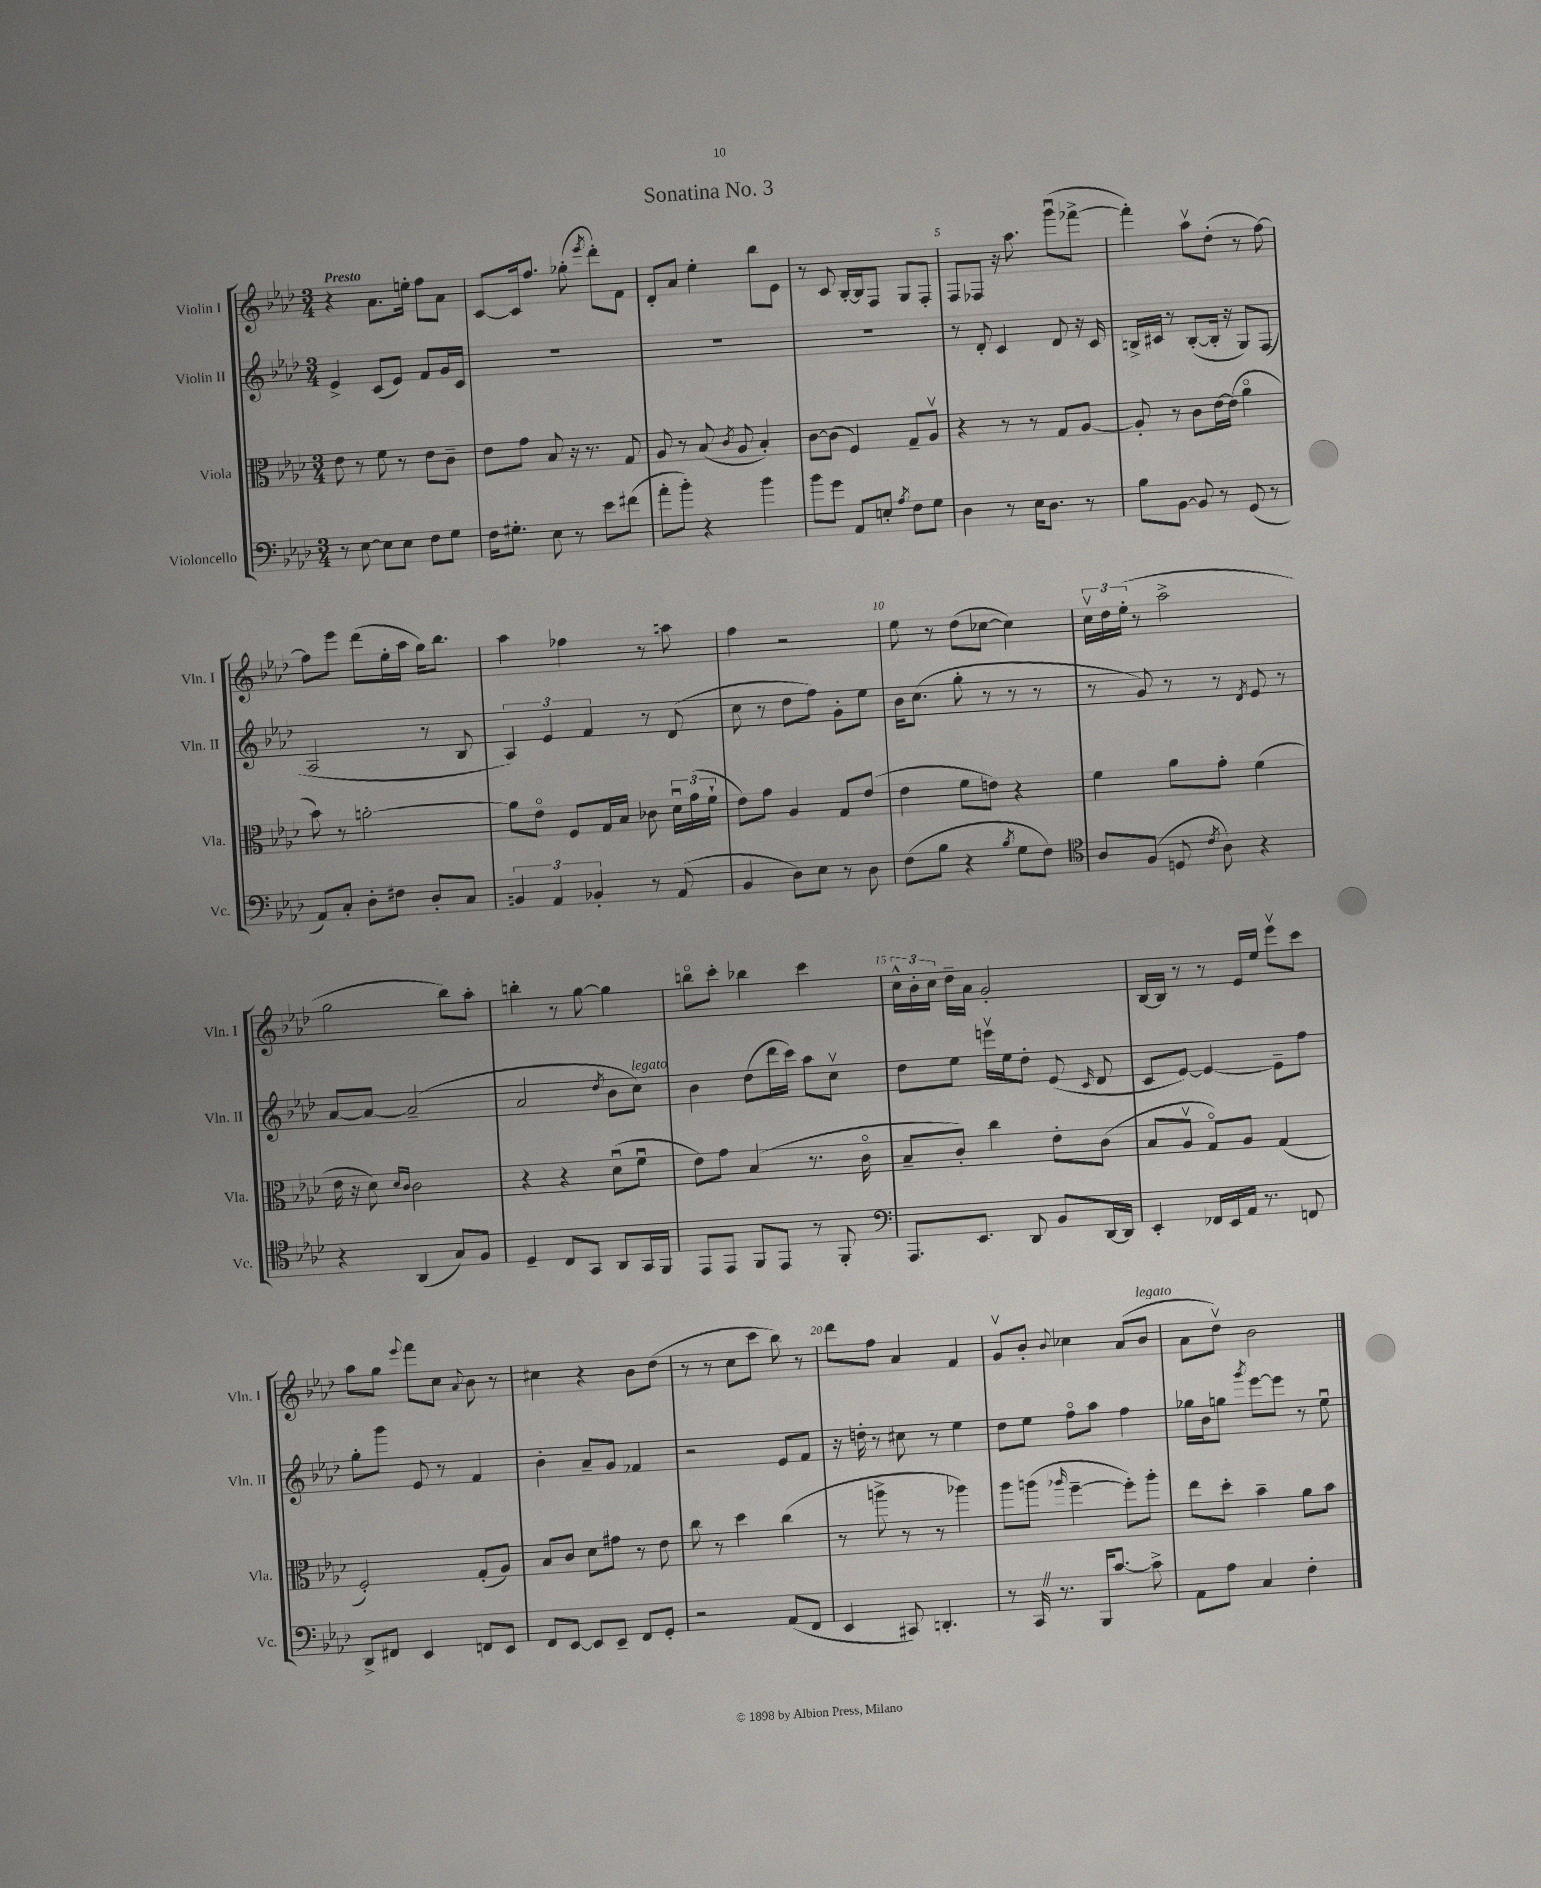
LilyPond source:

\header { title = "Sonatina No. 3" }
<<
\new StaffGroup <<
\new Staff = "s0" \with { instrumentName = "Violin I" shortInstrumentName = "Vln. I" } {
    \clef treble \key aes \major \numericTimeSignature \time 3/4 \tempo "Presto"
    \autoBeamOff r4 aes'8.[ e''16]-. f''8[ aes'8] |
    c'8[~ c'16 f''8.] ges''8-.( \acciaccatura { ees'''8 } des'''8[-.) f'8] |
    des'8[-. aes'8] ees''4-. bes''8[ ees'8] |
    r8 c'8 bes16[~-. bes16 f8] g8[ f8]-. |
    f8[ fes8] r16 aes''8. g'''8[\downbow( fes'''8]~-> |
    fes'''4-.) aes''8[\upbow des''8]-.( r8 f''8~) |
    f''8[ ees'''8] des'''8[( ees''16-. aes''16] g''16[) bes''8.] |
    aes''4 fes''4 r8 a''8 |
    f''4 r2 |
    ees''8 r8 des''8[( ces''8]~ ces''4) |
    \tuplet 3/2 { c''16[\upbow des''16 ees''16]-.( } r8 aes''2-> |
    g''2 bes''8[) aes''8]-. |
    b''4-. r8 g''8~ g''4 |
    b''8[\flageolet c'''8]-. bes''4 c'''4 |
    \tuplet 3/2 { c''16[-^ bes'16-. c''16] } des''16[-- aes'16] g'2-. |
    bes16[~ bes16] r8 r8 ees'16[ ees''16] ees'''8[\upbow c'''8] |
    aes''8[ g''8] \appoggiatura { ees'''8 } f'''8[ c''8] \appoggiatura { aes'8 } bes'8 r8 |
    cis''4 r4 bes'8[ des''8]( |
    r8 r8 c''8[ c'''8] bes''8) r8 |
    des'''8[ f''8] aes'4 f'4 |
    g'8[\upbow bes'8]-. \appoggiatura { bes'8 } ces''4 aes'8[( bes'8]^\markup { \italic "legato" } |
    aes'8[ des''8]\upbow) bes'2 \bar "|." |
}
\new Staff = "s1" \with { instrumentName = "Violin II" shortInstrumentName = "Vln. II" } {
    \clef treble \key aes \major \numericTimeSignature \time 3/4
    \autoBeamOff ees'4-> c'8[( ees'8]) f'8[ g'16 c'16] |
    R2. |
    R2. |
    R2. |
    r8 des'8-. c'4 des'8 r16 c'16 |
    b16[-> cis'16] r8 b8[~-.( b16]-. r16 g8[) f8]( |
    aes2 r8 bes8 |
    \tuplet 3/2 { aes4) ees'4 f'4 } r8 des'8( |
    c''8 r8 des''8[ f''8]) g'8[-. ees''8] |
    bes'16[ c''8.]( g''8-. r8 r8 r8 |
    r8 g'8) r8 r8 \acciaccatura { des'8 } ees'8 r8 |
    aes'8[~ aes'8]~ aes'2--( |
    aes'2 \acciaccatura { des''8 } bes'8[ c''8]^\markup { \italic "legato" }) |
    bes'4 des''8[( des'''16 c'''16]) aes''8[ c''8]\upbow |
    des''8[ ees''8] e'''16[\upbow ees''16 des''8]-. ees'8( \grace { c'16 } des'8 |
    c'8[ ees'8]~) ees'4~ ees'8[-- f''8] |
    g''8[-. g'''8] ees'8 r8 f'4 |
    bes'4-. aes'8[-- g'8] fes'4 |
    r2 ees'8[ f'8] |
    r16 d''16-. r8 cis''8 r8 ees''4 |
    des''8[ ees''8] f''8[\flageolet aes''8] f''4 |
    ges''16[ bes'16 g''8] \acciaccatura { g'''8 } ees'''8[~ ees'''8] r8 ees''8\downbow \bar "|." |
}
\new Staff = "s2" \with { instrumentName = "Viola" shortInstrumentName = "Vla." } {
    \clef alto \key aes \major \numericTimeSignature \time 3/4
    \autoBeamOff ees'8 r8 f'8 r8 ees'8[ c'8]-- |
    ees'8[ g'8] bes8 r16 r8. g8 |
    aes8 r8 bes8( \acciaccatura { c'8 } aes8 bes4-.) |
    c'8[~ c'8]( f4) g8[-- aes8]\upbow |
    r4 r8 r8 g8[ aes8]~ |
    aes8-. r8 c'8[ ees'16~ ees'16]( aes'4\flageolet |
    bes'8) r8 a'2~-. |
    a'8[ ees'8]\flageolet f8[ g16 bes16] ces'8 \tuplet 3/2 { des'16[\downbow g'16( f'16]-! } |
    ees'8[) g'8] aes4 g8[ ees'8]( |
    ees'4 f'8[ e'8]) r4 |
    f'4 aes'8[ g'8]-. f'4( |
    ees'16 r16 des'8) \grace { des'16[ c'16] } c'2 |
    r4 r4 des'8[\downbow( f'8]\downbow |
    ees'8[) g'8] bes4( r8. c'16\flageolet |
    bes8[-- c'8]-.) c''4 ees'8[-. c'8]( |
    bes8[ aes8]\upbow g8[\flageolet) aes8] g4( |
    f2-.) g8[-.( aes8]) |
    bes8[ c'8] des'8[ gis'8] r8 ees'8 |
    c''8 r8 des''4 c''4( |
    r8 a''8-> r8 r8 aes''4) |
    aes''8[ a''8]( \grace { aes''16 } f''4~-- f''8[-.) aes''8]-. |
    ees''8[ des''8]-. bes'4-- aes'8[ bes'8] \bar "|." |
}
\new Staff = "s3" \with { instrumentName = "Violoncello" shortInstrumentName = "Vc." } {
    \clef bass \key aes \major \numericTimeSignature \time 3/4
    \autoBeamOff r8 ees8~ ees8[ ees8] f8[ g8] |
    f16[ gis8.]-. ees8 r8 ees'8[ fis'8]( |
    aes'8[-. bes'8]-.) r4 bes'4 |
    bes'8[ g'8] aes,8[ e8]-. \acciaccatura { aes8 } f8[ g8] |
    des4 r8 ees16[ des8.] r8 |
    bes8[ bes,8]~ bes,8 r8 g,8( r8 |
    aes,8[) c8]-. des8[-. fis8] des8[-. c8] |
    \tuplet 3/2 { b,4 aes,4 bes,4-. } r8 aes,8( |
    bes,4 des8[) ees8] r8 des8 |
    f8[( bes8] r4 \acciaccatura { bes8 } g8[ f8]) |
    \clef tenor aes8[ f8]( d8 \acciaccatura { c'8 } aes8) r4 |
    r4 aes,4( g8[) f8] |
    des4-- c8[ g,8] aes,8[ g,16 f,16] |
    ees,8[ ees,8] f,8[ ees,8] r8 f,8-. |
    \clef bass aes,,8.[ ees,8.] des,8 bes,8[ des,16~ des,16] |
    ees,4-. fes,16[ ees,16 aes,16] r8. f,8 |
    des,8[-> fis,8] ees,4 f,8[ ees,8] |
    f,8[ ees,8]~ ees,8[ ees,8]-- f,8[ g,8]-. |
    r2 aes,8[( f,8] |
    ees,4 cis,8) d,4.-. |
    r8 c,16 \once \override BreathingSign.text = \markup { \musicglyph "scripts.caesura.straight" } \breathe r8. bes,,16[ c'8.]~ c'8-> |
    aes,8[ aes8] c4 f4-. \bar "|." |
}
>>
>>
\layout { \context { \Score \override BarNumber.break-visibility = ##(#f #t #t) barNumberVisibility = #(every-nth-bar-number-visible 5) } }
